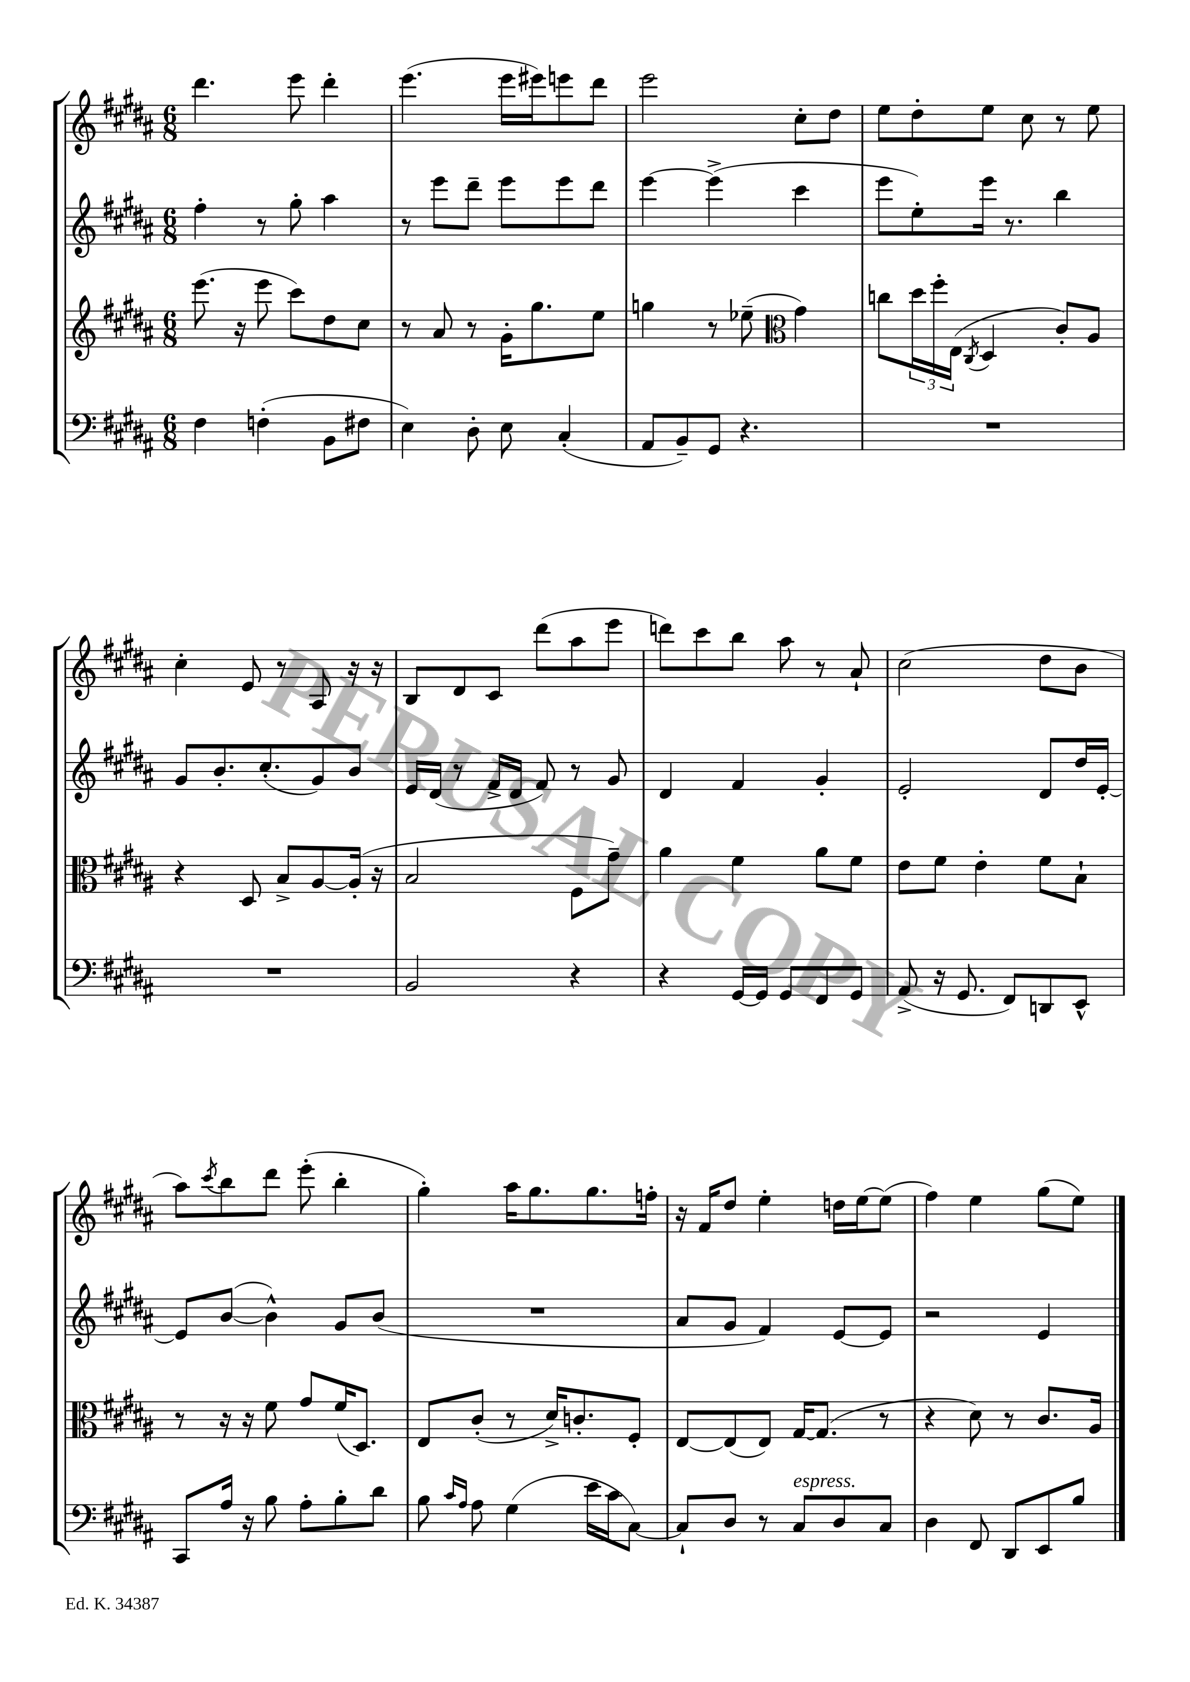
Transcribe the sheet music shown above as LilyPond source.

<<
\new StaffGroup <<
\new Staff = "s0" {
    \clef treble \key b \major \numericTimeSignature \time 6/8
    dis'''4. e'''8 dis'''4-. |
    e'''4.( e'''16 eis'''16) e'''8 dis'''8 |
    e'''2 cis''8-. dis''8 |
    e''8 dis''8-. e''8 cis''8 r8 e''8 |
    cis''4-. e'8 r8 ais8 r16 r16 |
    b8 dis'8 cis'8 dis'''8( ais''8 e'''8 |
    d'''8) cis'''8 b''8 ais''8 r8 ais'8-! |
    cis''2( dis''8 b'8 |
    ais''8) \acciaccatura { cis'''8 } b''8 dis'''8 e'''8-.( b''4-. |
    gis''4-.) ais''16 gis''8. gis''8. f''16-. |
    r16 fis'16 dis''8 e''4-. d''16 e''16~ e''8( |
    fis''4) e''4 gis''8( e''8) \bar "|." |
}
\new Staff = "s1" {
    \clef treble \key b \major \numericTimeSignature \time 6/8
    fis''4-. r8 gis''8-. ais''4 |
    r8 e'''8 dis'''8-- e'''8 e'''8 dis'''8 |
    e'''4~ e'''4->( cis'''4 |
    e'''8 e''8-.) e'''16 r8. b''4 |
    gis'8 b'8.-. cis''8.-.( gis'8) b'8 |
    e'16 dis'16( r8 fis'16-> dis'16 fis'8) r8 gis'8 |
    dis'4 fis'4 gis'4-. |
    e'2-. dis'8 dis''16 e'16~-. |
    e'8 b'8~( b'4-^) gis'8 b'8( |
    R2. |
    ais'8 gis'8 fis'4) e'8~ e'8 |
    r2 e'4 \bar "|." |
}
\new Staff = "s2" {
    \clef treble \key b \major \numericTimeSignature \time 6/8
    e'''8.( r16 e'''8 cis'''8) dis''8 cis''8 |
    r8 ais'8 r8 gis'16-. gis''8. e''8 |
    g''4 r8 ees''8--( \clef alto gis'4) |
    c''8 \tuplet 3/2 { dis''16 fis''16-. e16( } \acciaccatura { cis8 } dis4 cis'8-.) ais8 |
    r4 dis8 b8-> ais8~ ais16-.( r16 |
    b2 fis8 gis'8--) |
    ais'4 fis'4 ais'8 fis'8 |
    e'8 fis'8 e'4-. fis'8 b8-! |
    r8 r16 r16 fis'8 gis'8 fis'16( dis8.) |
    e8 cis'8-.( r8 dis'16->) c'8.-. fis8-. |
    e8~ e8( e8) gis16~ gis8.( r8 |
    r4 dis'8) r8 cis'8. ais16 \bar "|." |
}
\new Staff = "s3" {
    \clef bass \key b \major \numericTimeSignature \time 6/8
    fis4 f4-.( b,8 fis8 |
    e4) dis8-. e8 cis4-.( |
    ais,8 b,8--) gis,8 r4. |
    R2. |
    R2. |
    b,2 r4 |
    r4 gis,16~ gis,16 gis,8 fis,8 gis,8 |
    ais,8->( r16 gis,8. fis,8) d,8 e,8-^ |
    cis,8 ais16 r16 b8 ais8-. b8-. dis'8 |
    b8 \grace { cis'16 ais16 } ais8 gis4( e'16 cis'16 cis8~) |
    cis8-! dis8 r8 cis8^\markup { \italic "espress." } dis8 cis8 |
    dis4 fis,8 dis,8 e,8 b8 \bar "|." |
}
>>
>>
\layout { \context { \Score \remove "Bar_number_engraver" } }
